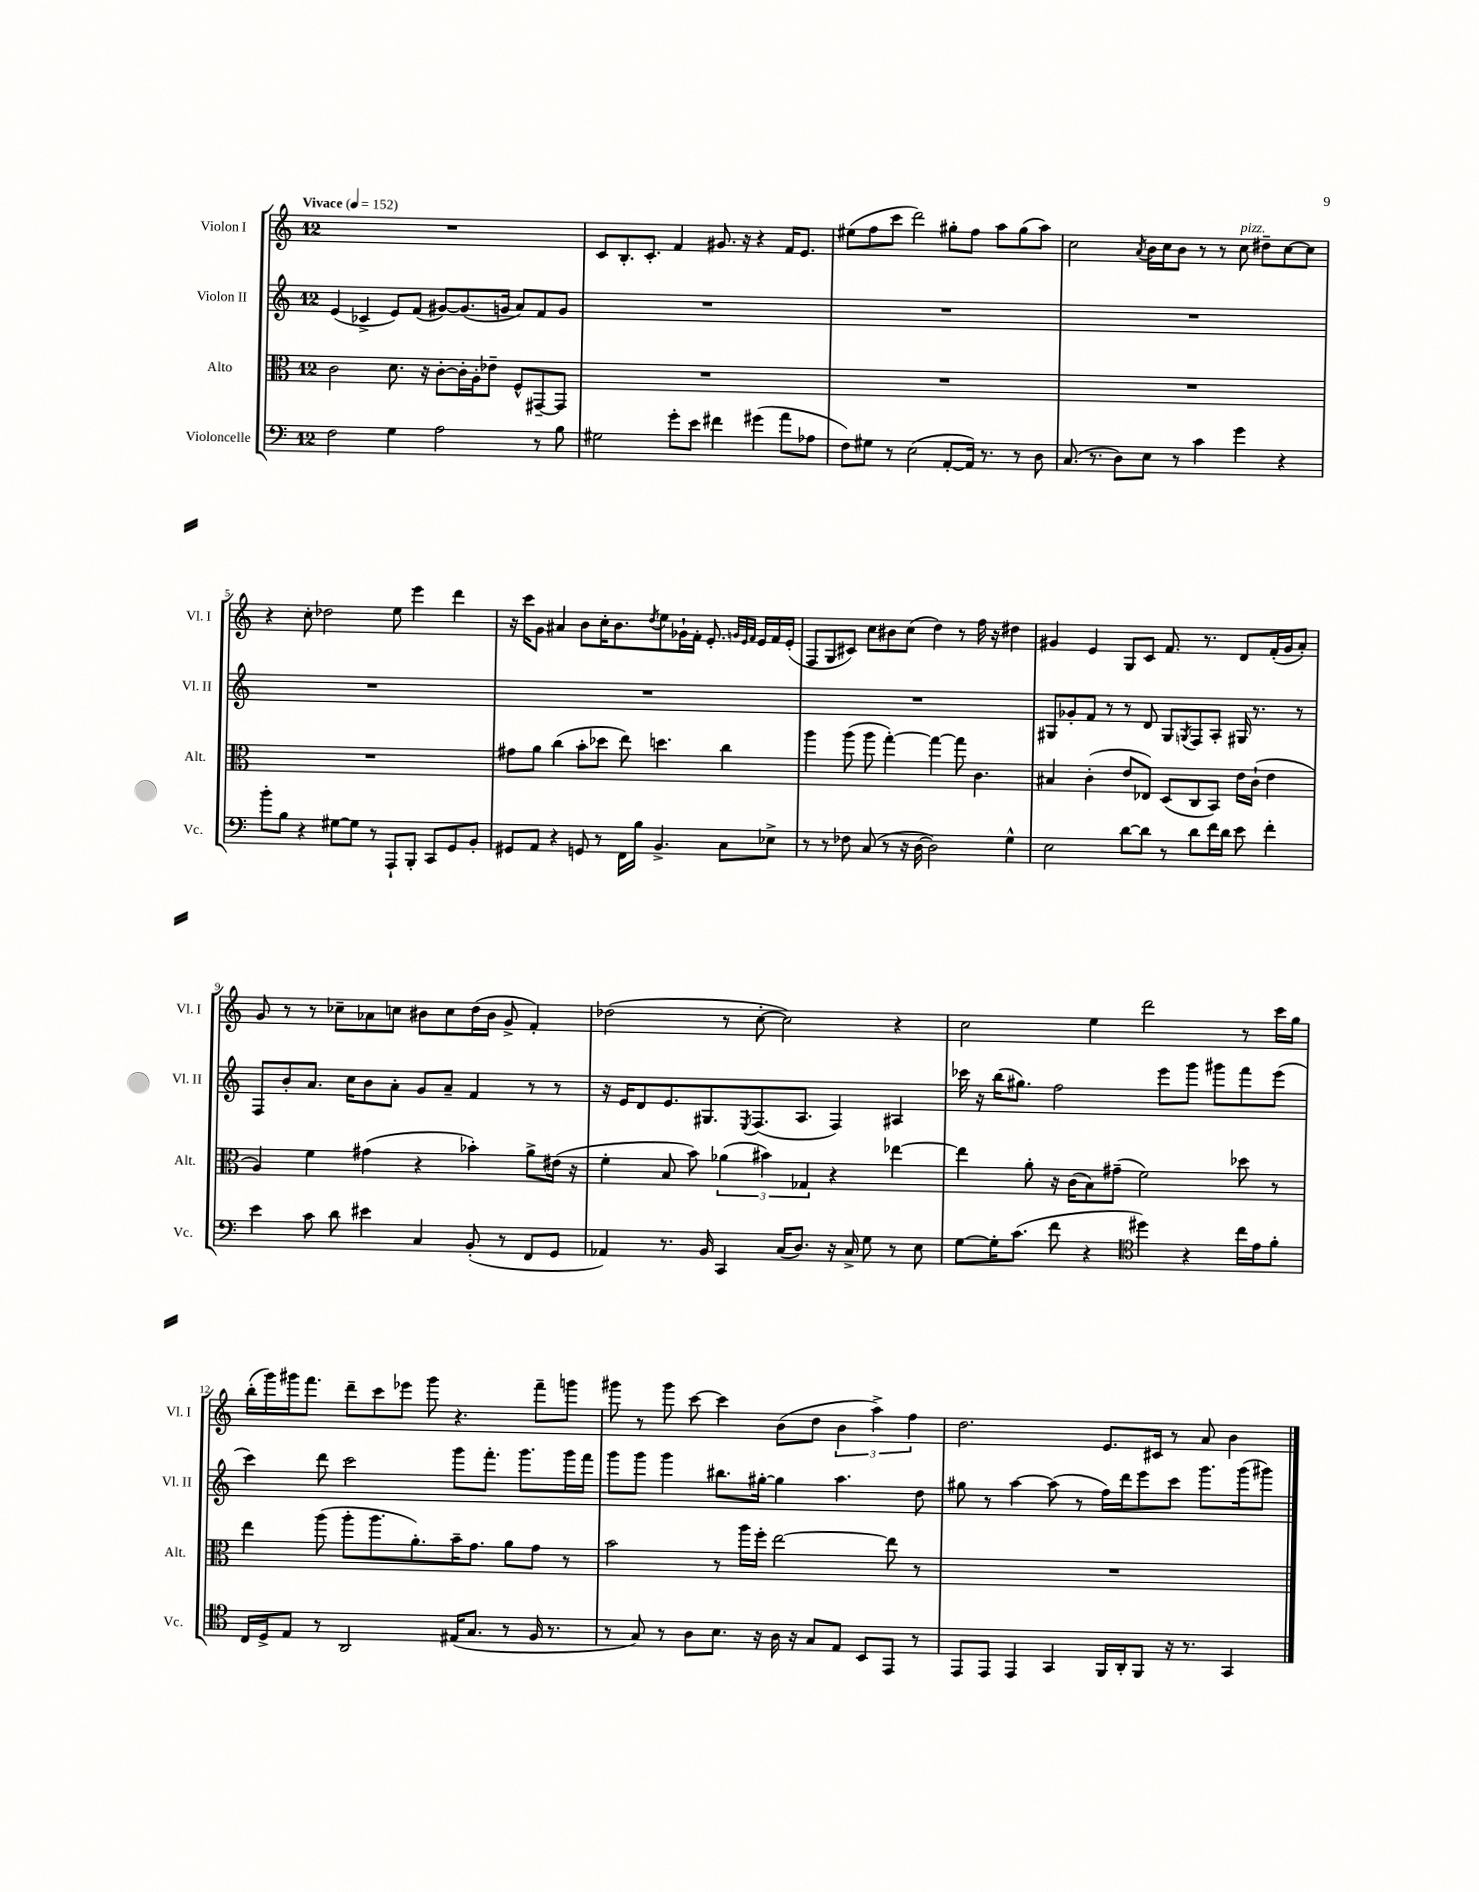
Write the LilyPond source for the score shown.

<<
\new StaffGroup <<
\new Staff = "s0" \with { instrumentName = "Violon I" shortInstrumentName = "Vl. I" } {
    \clef treble \key c \major \once \override Staff.TimeSignature.style = #'single-digit \time 12/8 \tempo "Vivace" 4 = 152
    R1. |
    c'8 b8.-. c'8.-. f'4 gis'8. r16 r4 f'16 e'8. |
    eis''8( f''8 c'''8 d'''2) gis''8-. f''8 a''8 gis''8( a''8) |
    c''2 \acciaccatura { a'8 } b'16 c''16 b'8 r8 r8 c''8^\markup { \italic "pizz." } dis''8-- c''8~ c''8 |
    r4 c''8-. des''2 e''8 e'''4 d'''4 |
    r16 c'''16 g'8 ais'4 b'8 c''16-. b'8. \acciaccatura { d''8 } e''8 ges'16-! f'16-. e'8.-. \grace { g'32 e'32 f'32 } e'16 f'16 e'16-.( |
    f8 g8 cis'8) c''8 bis'8 c''8( d''4) r8 f''16 r16 dis''4 |
    gis'4 e'4 g8 c'8 f'8. r8. d'8 f'16-.( gis'16 a'8-.) |
    g'8 r8 r8 ces''8-- aes'8 c''8 bis'8 c''8 d''16( bis'16 g'8-> f'4-.) |
    des''2( r8 c''8~-. c''2) r4 |
    c''2 e''4 d'''2 r8 c'''16 g''16 |
    b''16-.( g'''16) gis'''16 f'''8. d'''8-- c'''8 ees'''8 gis'''8 r4. f'''8-- g'''8 |
    gis'''8 r8 gis'''8 c'''8~ c'''4 b'8( d''8 \tuplet 3/2 { b'4 a''4->) f''4 } |
    d''2. e'8. cis'16 r8 a'8 b'4 \bar "|." |
}
\new Staff = "s1" \with { instrumentName = "Violon II" shortInstrumentName = "Vl. II" } {
    \clef treble \key c \major \once \override Staff.TimeSignature.style = #'single-digit \time 12/8
    e'4( ces'4-> e'8) f'8( gis'8~) gis'8.( g'16 a'8) f'8 g'8 |
    R1. |
    R1. |
    R1. |
    R1. |
    R1. |
    R1. |
    gis8 ges'8-. f'8 r8 r8 d'8 gis8 \acciaccatura { g8 } f8 a8-. gis16 r8. r8 |
    f8 b'8-. a'8. c''16 b'8 a'8-. g'8 a'8-- f'4 r8 r8 |
    r16 e'16 d'8 e'8. gis8. \acciaccatura { e8 } f8.( a8. f4) ais4 |
    ces'''16 r16 b''16( gis''8.) f''2 e'''8 g'''8 gis'''8 f'''8 e'''8( |
    c'''4) d'''8 c'''2 g'''8 f'''8.-. g'''8. g'''16 f'''16 |
    g'''8 g'''8 g'''4 bis''8. gis''16~-. gis''4 a''4. d''8 |
    gis''8 r8 a''4~ a''8( r8 f''16) d'''16 e'''8 c'''8 g'''8. g'''16( gis'''8) \bar "|." |
}
\new Staff = "s2" \with { instrumentName = "Alto" shortInstrumentName = "Alt." } {
    \clef alto \key c \major \once \override Staff.TimeSignature.style = #'single-digit \time 12/8
    c'2 d'8. r16 c'8~-. c'16-. a16-. ees'8-- f8-^ gis,8~-- gis,8 |
    R1. |
    R1. |
    R1. |
    R1. |
    gis'8 a'8 c''4( b'8-. des''8 e''8) d''4. c''4 |
    a''4 a''8( a''8 g''4~-.) g''4~ g''8 c'4. |
    bis4 c'4-.( e'8 ees8) d8( c8 b,8) e'16 c'16-!( e'4 |
    a4) f'4 gis'4( r4 bes'4-.) a'8-> eis'16( r16 |
    f'4-. b8 b'8) \tuplet 3/2 { aes'4( bis'4) ges4 } r4 ees''4~ |
    ees''4 a'8-. r16 c'16( b8) gis'8--( f'2) des''8 r8 |
    e''4 a''8( a''8-. a''8. a'8.-.) b'16-- g'8. a'8 g'8 r8 |
    b'2 r8 a''16 f''16-. e''2~ e''8 r8 |
    R1. \bar "|." |
}
\new Staff = "s3" \with { instrumentName = "Violoncelle" shortInstrumentName = "Vc." } {
    \clef bass \key c \major \once \override Staff.TimeSignature.style = #'single-digit \time 12/8
    f2 g4 a2 r8 b8 |
    gis2 g'8-. e'8 fis'4 gis'4( a'8 aes8 |
    f8) gis8 r8 e2( a,8~-. a,16) r8. r8 d8 |
    c8.( r8. d8) e8 r8 c'4 g'4 r4 |
    b'8-. b8 r4 gis8~ gis8 r8 a,,8-! b,,8-. c,8 g,8 b,8-. |
    gis,8 a,8 r4 g,8 r8 f,16 b16 b,4.-> c8 ees8-> |
    r8 r8 fes8 c8( r8 r16 d16~ d2) g4-^ |
    e2 d'8~ d'8 r8 d'8 f'16 d'16 e'8 f'4-. |
    e'4 c'8 d'8 eis'4 c4 b,8-.( r8 f,8 g,8 |
    aes,4) r8. b,16 c,4 c16( d8.) r16 c16-> g8 r8 e8 |
    g8~ g16-. c'8.( f'8 r4 \clef tenor dis''4) r4 c''16 e'16 f'8-. |
    c16 d16-> e8 r8 a,2 eis16( g8. r8 f16 r8. |
    r8 g8) r8 a8 b8. r16 a16 r16 g8 e8 b,8 e,8 r8 |
    e,8 e,8 e,4 g,4 f,16 a,16-. f,8 r16 r8. g,4 \bar "|." |
}
>>
>>
